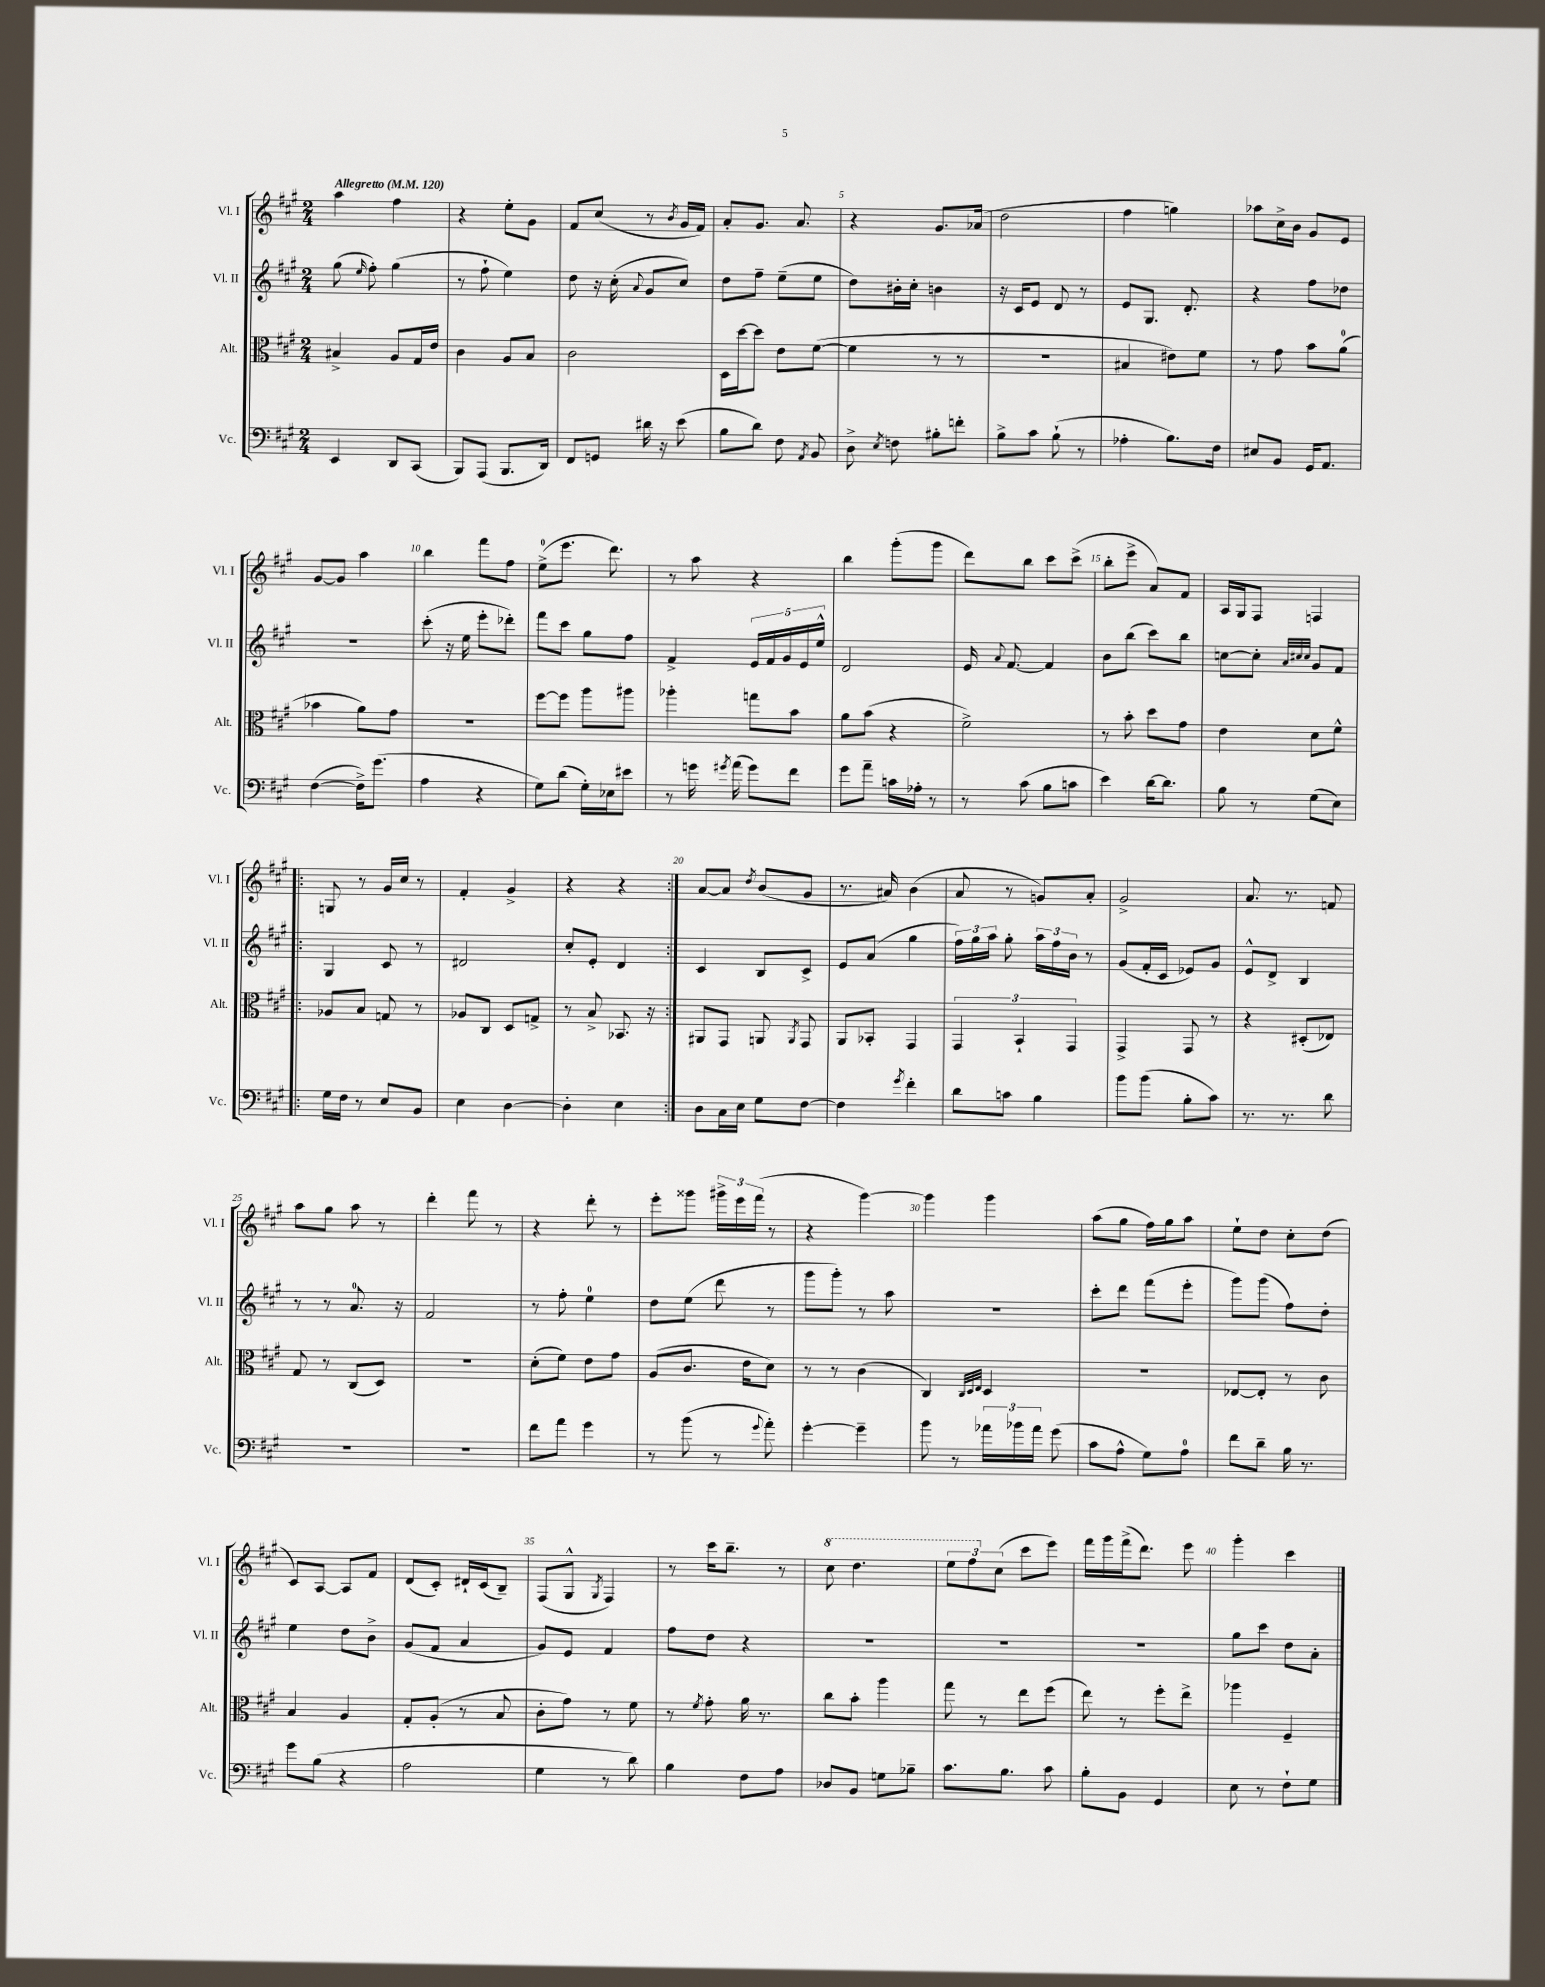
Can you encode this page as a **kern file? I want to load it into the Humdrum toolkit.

**kern	**kern	**kern	**kern
*staff4	*staff3	*staff2	*staff1
*clefF4	*clefC3	*clefG2	*clefG2
*k[f#c#g#]	*k[f#c#g#]	*k[f#c#g#]	*k[f#c#g#]
*M2/4	*M2/4	*M2/4	*M2/4
*MM120	*MM120	*MM120	*MM120
4EE/	4B#^/	(8gg#\	4aa\
.	.	16qqee/	.
.	.	8ff#'\)	.
8DD/L	8A/L	(4gg#\	4ff#\
(8CC#/J	16G#/L	.	.
.	16e/JJ	.	.
=	=	=	=
8BBB/L)	4c#\	8r	4r
(8AAA/J	.	8ff#`\	.
8.BBB/L	8A/L	4ee\)	8ee'\L
.	8B/J	.	8g#\J
16DD/Jk)	.	.	.
=	=	=	=
8FF#/L	2c#\	8dd\	8f#/L
8GG/J	.	16r	(8cc#/J
.	.	(16cc#'\	.
.	.	8qqa/	.
16d#\	.	8g#/L	8r
16r	.	.	.
.	.	.	8qb/
(8e\	.	8cc#/J)	16g#/LL
.	.	.	16f#/JJ)
=	=	=	=
8B\L	16D\LL	8dd\L	8a'/L
.	[16dd\J	.	.
8d\J)	8dd\]J	8ff#~\J	8.g#/J
8F#\	8e\L	(8ee~\L	.
.	.	.	8.a/
8qAA/	.	.	.
8BB/	([8f#\J	8ee\J	.
=	=	=	=
8D^\	4f#\]	8dd\L)	4r
8qE/	.	.	.
8F\	.	16b#'\L	.
.	.	16cc#'\JJ	.
8B#'\L	8r	4b\	8.g#/L
8f'\J	8r	.	.
.	.	.	(16a-/Jk
=	=	=	=
8B^\L	2r	16r	2dd\
.	.	16c#/LK	.
8c#\J	.	8e/J	.
(8B`\	.	8d/	.
8r	.	8r	.
=	=	=	=
4A-'\	4B#/	8e/L	4ff#\
.	.	8.G#/J	.
8.B\L)	8e#\L)	.	4gg\)
.	.	8.d'/	.
.	8f#\J	.	.
16F#\Jk	.	.	.
=	=	=	=
8E#/L	8r	4r	8aa-\L
8BB/J	8g#\	.	16cc#^\L
.	.	.	16b\JJ
16GG#/LK	8b\L	8ff#\L	8g#/L
8.AA/J	.	.	.
.	(8a\J	8dd-\J	8e/J
=	=	=	=
([4F#\	4b-\	2r	[8g#/L
.	.	.	8g#/]J
16F#^\]LK)	8a\L)	.	4aa\
(8.g#\J	.	.	.
.	8g#\J	.	.
=	=	=	=
4A\	2r	(8ccc#'\	4bb\
.	.	16r	.
.	.	16ee\	.
4r	.	8eee'\L	8fff#\L
.	.	8ddd-'\J)	8ff#\J
=	=	=	=
8G#\L)	[8ff#\L	8fff#\L	(8ee^\L
(8d\J	8ff#\]J	8ccc#\J	8.eee\J
16G#'\LL)	8aa\L	8gg#\L	.
16E-\J	.	.	8.ddd\)
8e#\J	8aa#\J	8ff#\J	.
=	=	=	=
8r	4aa-'\	4f#^/	8r
16g\	.	.	8aa\
8qg#/	.	.	.
(16a\	.	.	.
8g#\L)	8gg\L	20e/LL	4r
.	.	20f#/	.
.	.	20g#/	.
8f#\J	8b\J	.	.
.	.	20e/	.
.	.	20ee^^/JJ	.
=	=	=	=
8g#\L	8a\L	2d/	4bb\
8a~\J	(8b\J	.	.
16c\LL	4r	.	(8ggg#'\L
16A-'\JJ	.	.	.
8r	.	.	8ggg#\J
=	=	=	=
8r	2f#^\)	16e/	8ddd\L)
.	.	8qqa/	.
.	.	[8.f#/	.
(8c#\	.	.	8bb\J
8B\L	.	4f#/]	8ccc#\L
8c\J	.	.	(8ccc#^\J
=	=	=	=
4e\)	8r	8b\L	8bb'\L
.	8b'\	(8bb\J	8eee^\J
[16d\LK	8dd\L	8ccc#\L)	8a/L)
8.d\]J	.	.	.
.	8g#\J	8bb\J	8f#/J
=	=	=	=
8B\	4e\	[8cc\L	16A/LL
.	.	.	16G#/J
8r	.	8cc'\]J	8F#/J
.	.	32qqa/LLL	.
.	.	32qqcc#/	.
.	.	32qqcc#/JJJ	.
(8G#\L	8d\L	8g#/L	4F/
8E\J)	8f#^^\J	8f#/J	.
=!|:	=!|:	=!|:	=!|:
16G#\LL	8A-/L	4G#/	8G/
16F#\JJ	.	.	.
8r	8B/J	.	8r
8E/L	8G/	8c#/	16g#/LL
.	.	.	16cc#/JJ
8BB/J	8r	8r	8r
=	=	=	=
4E\	8A-/L	2d#/	4f#'/
.	8C#/J	.	.
[4D\	8D/L	.	4g#^/
.	8G^/J	.	.
=	=	=	=
4D'\]	8r	8cc#'/L	4r
.	8B^/	8e'/J	.
4E\	8.BB-/	4d/	4r
.	16r	.	.
=:|!	=:|!	=:|!	=:|!
8D\L	8AA#/L	4c#/	[8a/L
16C#\L	8GG#/J	.	8a/]J
16E\JJ	.	.	.
.	.	.	8qdd/
8G#\L	8AA/	8B/L	(8b/L
.	8qAA/	.	.
[8F#\J	8GG#/	8c#^/J	8g#/J
=	=	=	=
4F#\]	8AA/L	8e/L	8.r
.	8BB-'/J	(8a/J	.
.	.	.	16a#/)
8qg#/	.	.	.
4f#'\	4GG#/	4gg#\	(4b\
=	=	=	=
8d\L	6GG#/	24ff#\LL)	8a/
.	.	24gg#\	.
.	.	24aa\JJ	.
8c\J	.	8gg#'\	8r
.	6BB`/	.	.
4B\	.	24aa\LL	8g/L)
.	.	24ff#\	.
.	6GG#/	24b\JJ	.
.	.	8r	8a'/J
=	=	=	=
8b\L	4GG#^/	(8g#/L	2g#^/
(8b\J	.	16f#'/L	.
.	.	16c#/JJ	.
8B'\L	8GG#/	8e-/L)	.
8c#\J)	8r	8g#/J	.
=	=	=	=
8.r	4r	8e^^/L	8.a/
.	.	8d^/J	.
8.r	.	.	8.r
.	(8D#'/L	4B/	.
8d\	8E-/J)	.	8f/
=	=	=	=
2r	8G#/	8r	8aa\L
.	8r	8r	8gg#\J
.	(8C#/L	8.a/	8aa\
.	8D/J)	.	8r
.	.	16r	.
=	=	=	=
2r	2r	2f#/	4ddd'\
.	.	.	8fff#\
.	.	.	8r
=	=	=	=
8f#\L	(8d'\L	8r	4r
8a\J	8f#\J)	8ff#'\	.
4g#\	8e\L	4ee\	8ddd'\
.	8g#\J	.	8r
=	=	=	=
8r	(8A/L	8dd\L	8eee'\L
(8b\	8.c#/J	(8ee\J	8ggg##\J
8r	.	8ddd\	24ggg#^\LL
.	.	.	24eee\
.	16e\LK	.	.
.	.	.	(24fff#\JJ
8qqg#/	.	.	.
8a'\)	8d\J)	8r	8r
=	=	=	=
[4g#'\	8r	8ggg#\L	4r
.	8r	8ggg#'\J)	.
4g#~\]	(4c#\	8r	[4ggg#\)
.	.	8aa\	.
=	=	=	=
8b\	4C#/)	2r	4ggg#\]
8r	.	.	.
.	32qqC#/LLL	.	.
.	32qqD/	.	.
.	32qqE/JJJ	.	.
24a-\LL	4D/	.	4ggg#\
24b-\	.	.	.
24a-\JJ	.	.	.
(8g#\	.	.	.
=	=	=	=
8c#\L	2r	8ccc#'\L	(8aa\L
8A^^\J	.	8ddd\J	8gg#\J
8G#\L)	.	(8fff#\L	16ff#\LL)
.	.	.	16gg#\J
8A\J	.	8eee'\J	8aa\J
=	=	=	=
8f#\L	[8E-/L	8ggg#\L)	8ee`\L
8d~\J	8E-'/]J	(8ggg#\J	8dd\J
16B\	8r	8ff#\L)	8cc#'\L
8.r	.	.	.
.	8c#\	8dd'\J	(8dd\J
=	=	=	=
8g#\L	4B/	4ee\	8c#/L)
(8B\J	.	.	[8A/J
4r	4A/	8dd\L	8A/]L
.	.	8b^\J	8f#/J
=	=	=	=
2A\	8G#'/L	(8g#/L	(8d/L
.	(8A'/J	8f#/J	8c#'/J)
.	8r	4a/	16d#`/LL
.	.	.	(16c#/J
.	8B/	.	8B~/J)
=	=	=	=
4G#\	8c#'\L	8g#/L)	(8F#/L
.	8g#\J)	8e/J	8G#^^/J
.	.	.	8qG#/
8r	8r	4f#/	4F#/)
8d\)	8f#\	.	.
=	=	=	=
4B\	8r	8ff#\L	8r
.	8qf#/	.	.
.	8g#'\	8dd\J	16ccc#\LK
.	.	.	8.bb~\J
8F#\L	16a\	4r	.
.	8.r	.	.
8A\J	.	.	8r
=	=	=	=
8D-/L	8cc#\L	2r	8ccc#\
8BB/J	8b'\J	.	4.ddd\
8G\L	4aa\	.	.
8B-~\J	.	.	.
=	=	=	=
8.c#\L	8gg#\	2r	12eee\L
.	.	.	12fff#\
.	8r	.	.
.	.	.	(12cc#\J
8.B\J	.	.	.
.	8ee\L	.	8ccc#\L
8c#\	(8ff#\J	.	8eee\J)
=	=	=	=
8B'\L	8ee\)	2r	16fff#\LL
.	.	.	16ggg#\
8BB\J	8r	.	(16fff#^\J
.	.	.	8.ddd\J)
4GG#/	8ff#'\L	.	.
.	8ee^\J	.	8eee\
=	=	=	=
8E\	4aa-\	8gg#\L	4ggg#'\
8r	.	8ccc#\J	.
8F#`\L	4F#~/	8dd\L	4ccc#\
8G#\J	.	8a'\J	.
==	==	==	==
*-	*-	*-	*-
